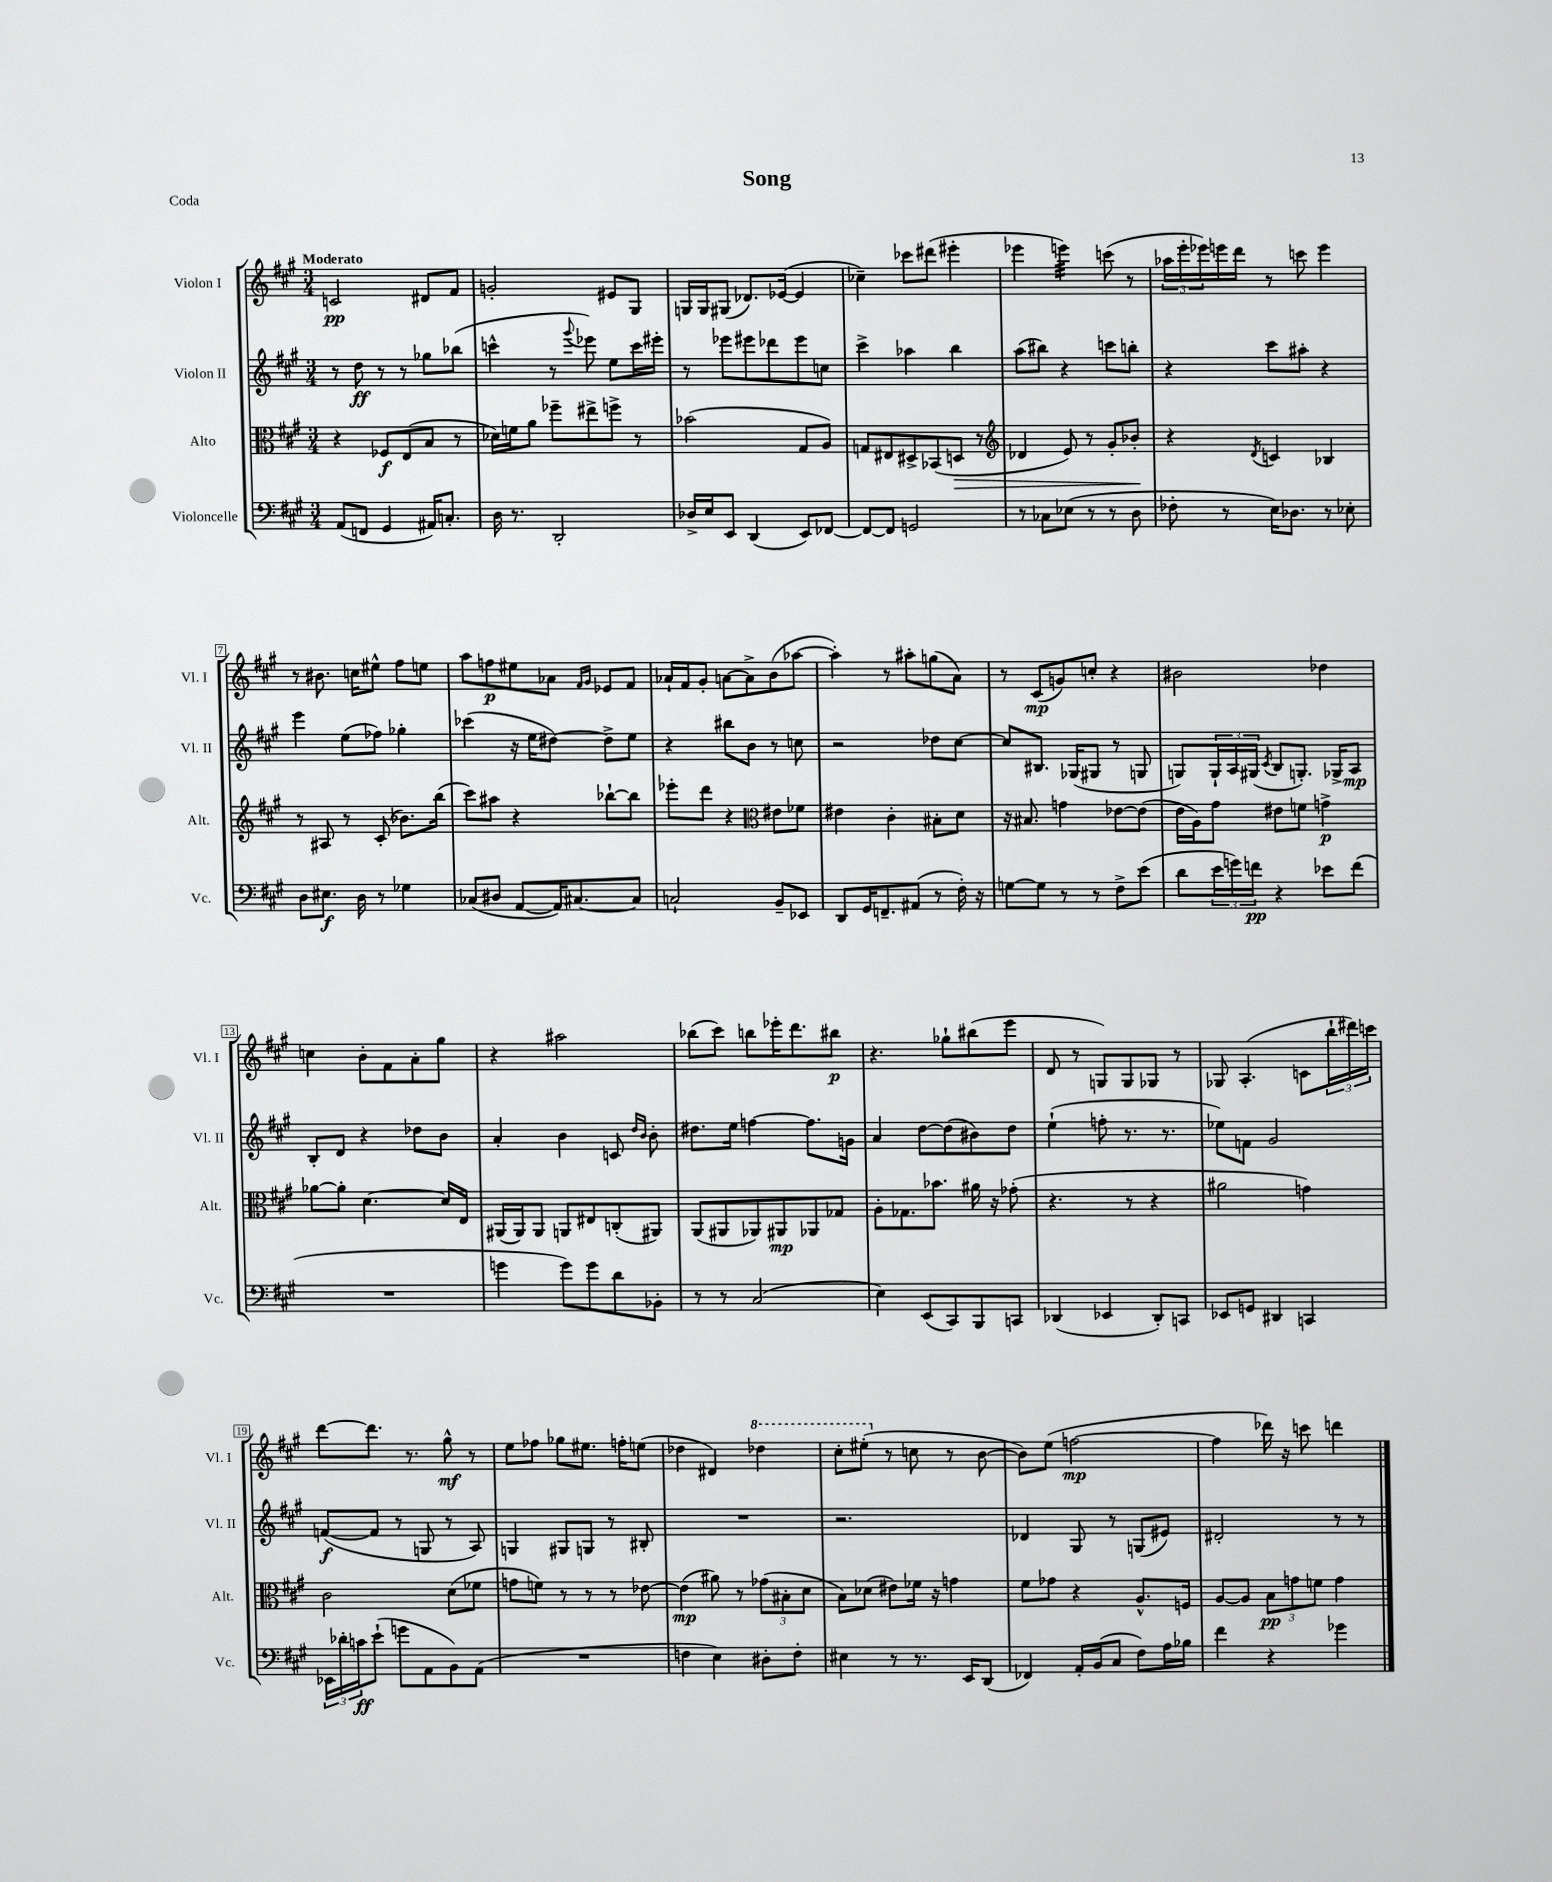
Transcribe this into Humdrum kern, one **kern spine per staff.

**kern	**kern	**kern	**kern
*staff4	*staff3	*staff2	*staff1
*clefF4	*clefC3	*clefG2	*clefG2
*k[f#c#g#]	*k[f#c#g#]	*k[f#c#g#]	*k[f#c#g#]
*M3/4	*M3/4	*M3/4	*M3/4
(8AA	4r	8r	2c
8FF	.	8dd	.
4GG#	8F-	8r	.
.	(8E	8r	.
16AA#)	8B	8gg-	8d#
8.C'	.	.	.
.	8r	(8bb-	8f#
=	=	=	=
16D	16d-)	4ccc^^	2g'
8.r	16f	.	.
.	8a	.	.
2DD'	8ff-~	8r	.
.	.	8qqggg#	.
.	8ee#^	8eee-)	.
.	8ff^	8ee	8e#
.	8r	16ccc	8G#
.	.	16eee#'	.
=	=	=	=
16D-^	(2b-	8r	16G
16E	.	.	16G
8EE	.	8eee-	(8G#
(4DD	.	8eee#	8.d-)
.	.	8ddd-	.
.	.	.	([16e-
8EE)	8G#	8eee#	4e-]
[8FF-	8A)	8cc	.
=	=	=	=
8FF-_	8G	4ccc#^	4cc-~)
8FF-]	8E#	.	.
2GG	8D#^	4aa-	8ccc-
.	(8BB-	.	(8ddd#
.	8D	4bb	4eee#'
.	8r	.	.
=	=	=	=
*	*clefG2	*	*
8r	4d-	(8aa	4eee-
8C-	.	8bb#)	.
(8E-	8e)	4r	4eee)
8r	8r	.	.
8r	8g#'	8ccc	(8ccc
8D	8b-'	8bb'	8r
=	=	=	=
8F-'	4r	4r	24aa-
.	.	.	24eee'
.	.	.	24eee-)
8r	.	.	16eee
.	.	.	16ddd
.	8qd	.	.
16E)	4c	8ccc#	8r
8.D-	.	.	.
.	.	8aa#'	8ccc
8r	4B-	4r	4eee
8E-'	.	.	.
=	=	=	=
8D	8r	4eee	8r
8.E#	8A#	.	8.b#
.	8r	(8ee	.
16D	.	.	16cc
8r	(8c#'	8ff-)	8ee#^^
4G-	8.b-)	4gg-'	8ff#
.	.	.	8ee
.	(16bb	.	.
=	=	=	=
(8C-	8ccc#)	(4ccc-	8aa
8D#	8aa#	.	8ff
[8AA	4r	16r	8ee#
.	.	16ee	.
16AA])	.	[8dd#)	8a-
[8.C#	.	.	.
.	.	.	16qqf#
.	.	.	16qqg#
.	[8bb-`	8dd#^]	8e-
8C#]	8bb-]	8ee	8f#
=	=	=	=
2C`	8eee-'	4r	16a-`
.	.	.	16f#
.	8ddd	.	8g#'
.	4r	8bb#	[8a
.	.	8b	8a^]
*	*clefC3	*	*
8BB~	8e#	8r	(8b
8EE-	8f-	8cc	[8aa-
=	=	=	=
8DD	4e#	2r	4aa-'])
16GG#	.	.	.
8.FF~	.	.	.
.	4c#'	.	8r
(8AA#	.	.	8aa#'
8r	8B#'	8dd-	(8gg
16F#')	8d	[8cc#	8a)
16r	.	.	.
=	=	=	=
[8G	16r	8cc#]	8r
.	8.B#	.	.
8G]	.	8.B#	(8c#
8r	4g	.	8g)
.	.	(16G-	.
8r	.	8G#	8cc'
8F#^	[8e-	8r	4r
(8e	(8e-]	8G	.
=	=	=	=
8d	16e	8G)	2b#
.	16A)	.	.
24e	8g#	24G`	.
24g)	.	24A	.
24f	.	(24G#	.
.	.	8qc#	.
4r	8e#	8B	.
.	8f	8.G')	.
8e-	4g^	.	4dd-
.	.	16G-^	.
(8f	.	8A	.
=	=	=	=
2.r	[8a-	8B'	4cc
.	8a-']	8d	.
.	[4.d	4r	8b'
.	.	.	8f#
.	.	8dd-	8a'
.	16d]	8b	8gg#
.	16E	.	.
=	=	=	=
4g	(16AA#	4a'	4r
.	16AA#)	.	.
.	8AA#	.	.
8g)	8AA	4b	2aa#
8g	8E#	.	.
8d	(8C'	8c	.
.	.	16qqdd	.
.	.	16qqb	.
8BB-'	8AA#)	8b'	.
=	=	=	=
8r	(8AA	8.dd#	(8bb-
8r	8AA#	.	8ccc#)
.	.	16ee	.
(2C#	8AA-)	[4ff	8bb
.	8AA#	.	16eee-'
.	.	.	8.ddd
.	8AA-	8.ff]	.
.	8G-	.	8bb#
.	.	16g	.
=	=	=	=
4E)	8A'	4a	4.r
.	8.G-	.	.
(8EE	.	[8dd	.
.	8.b-	.	.
8CC#)	.	(8dd]	8gg-`
8BBB	16a#	8b#)	(8bb#
.	16r	.	.
8CC	(8g-'	8dd	8eee
=	=	=	=
(4DD-	4.r	(4ee`	8d
.	.	.	8r
4EE-	.	8ff'	8G)
.	8r	8.r	8G
8DD-')	4r	.	8G-
.	.	8.r	.
8CC	.	.	8r
=	=	=	=
8EE-	2a#	8ee-)	8G-
8GG	.	8f	(4.A'
4DD#	.	2g#	.
4CC	4g)	.	8c
.	.	.	24bb`
.	.	.	24ddd#)
.	.	.	24ccc
=	=	=	=
24EE-	2c#	([8f	[8ddd
24d-'	.	.	.
24c	.	.	.
(8e`	.	8f]	8.ddd]
8g	.	8r	.
.	.	.	8.r
8AA	.	8G	.
8BB)	(8d	8r	8gg#^^
(8AA	8f-	8A)	8r
=	=	=	=
2.r	8g	4G	8ee
.	8f)	.	8ff-
.	8r	8G#	8gg-
.	8r	8G	8.ee#
.	8r	8r	.
.	.	.	16ff'
.	[8e-	8B#'	(8ee
=	=	=	=
4F	(4e-]	2.r	4dd-
4E)	8a#)	.	4d#)
.	8r	.	.
8D#'	(12g-	.	4ddd-
.	12B#'	.	.
8F'	.	.	.
.	12d	.	.
=	=	=	=
4E#	8B)	2.r	8ccc#'
.	(8d-	.	(8eee#'
8r	8e#)	.	8r
8.r	16f-	.	8cc
.	16r	.	.
.	4g	.	8r
16EE	.	.	.
(8DD	.	.	[8b
=	=	=	=
4FF-)	8f#	4d-	8b])
.	8g-	.	(8ee
16AA'	4r	8G#	[2ff
(16BB	.	.	.
8C#	.	8r	.
8F#)	8.A^^	(8G	.
16A	.	8e#)	.
16B-	16F	.	.
=	=	=	=
4f#	[8A	2d#'	4ff]
.	8A]	.	.
4r	12B	.	16ddd-)
.	.	.	16r
.	12g	.	.
.	.	.	8ccc
.	12f	.	.
4g-	4g	8r	4ddd
.	.	8r	.
==	==	==	==
*-	*-	*-	*-
